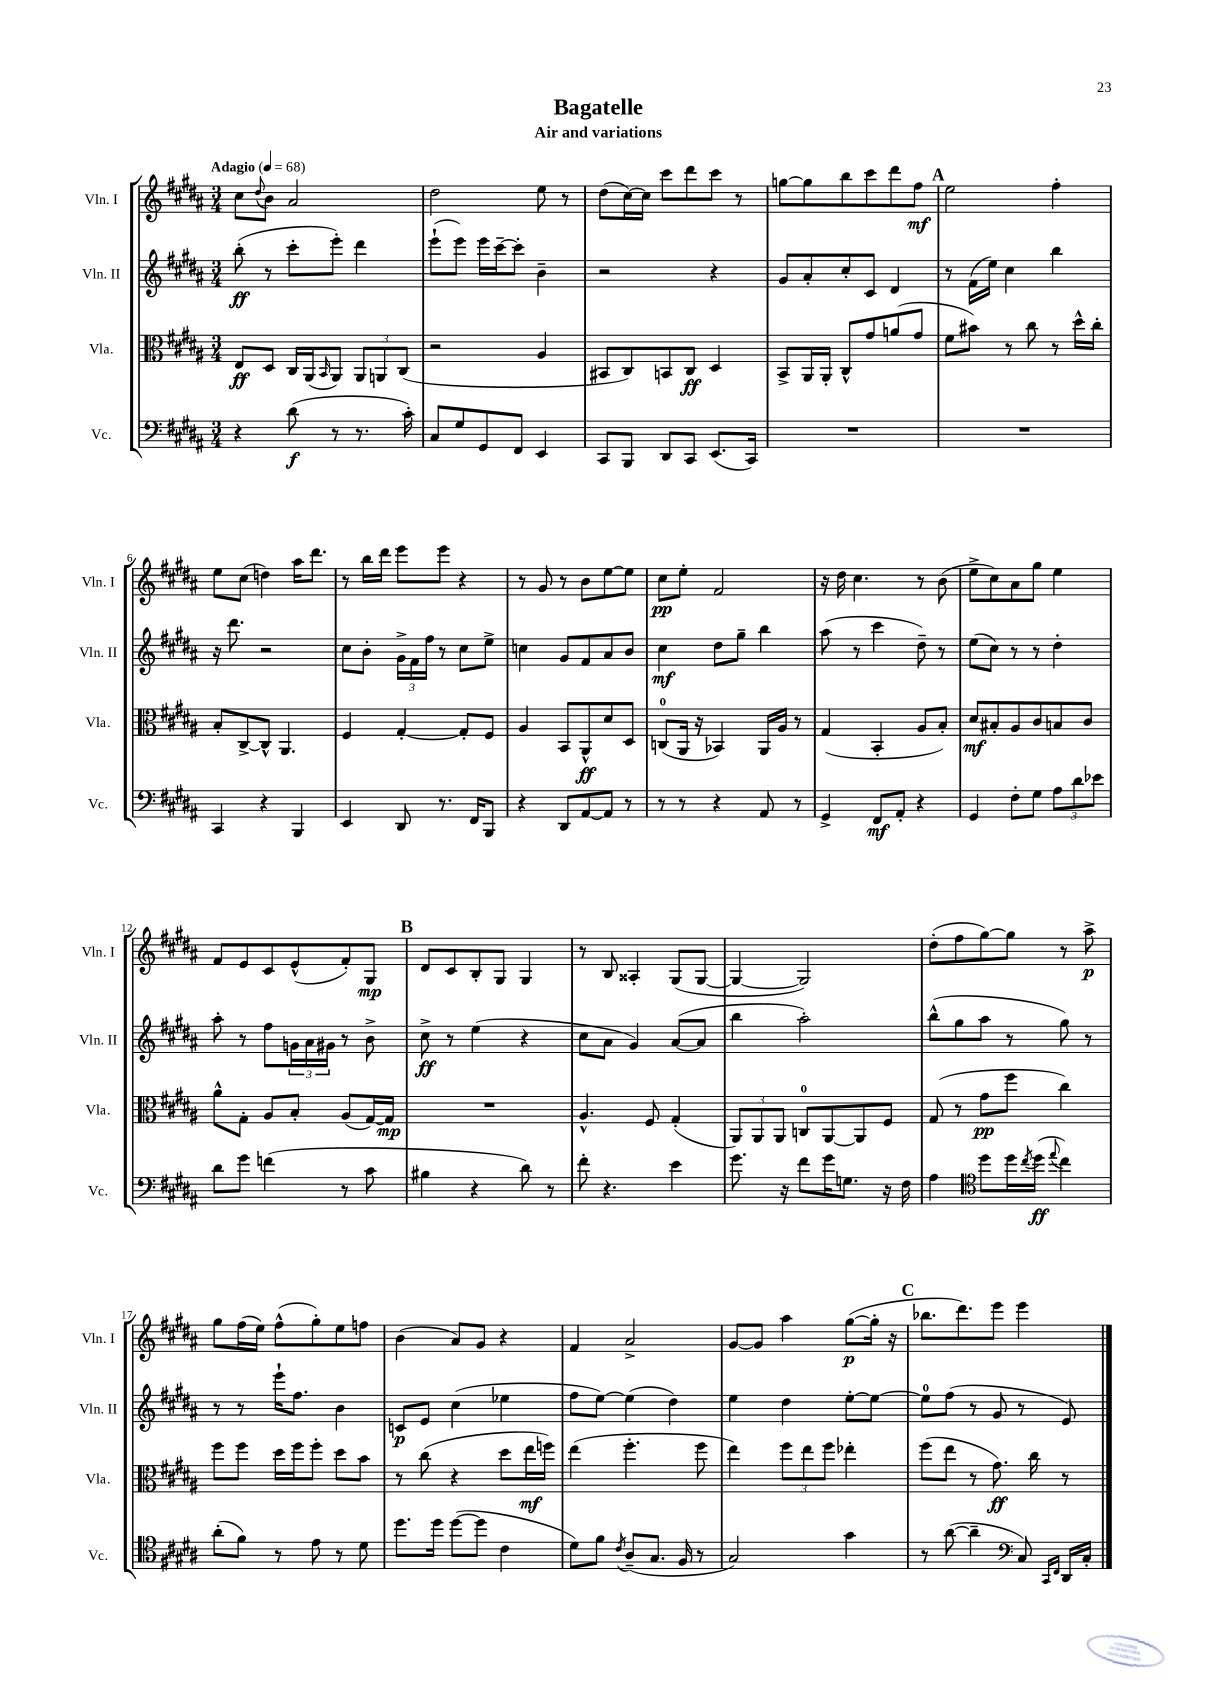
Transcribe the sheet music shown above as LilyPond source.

\header { title = "Bagatelle" subtitle = "Air and variations" }
<<
\new StaffGroup <<
\new Staff = "s0" \with { instrumentName = "Vln. I" shortInstrumentName = "Vln. I" } {
    \clef treble \key b \major \numericTimeSignature \time 3/4 \tempo "Adagio" 4 = 68
    cis''8 \appoggiatura { dis''8 } b'8 ais'2 |
    dis''2 e''8 r8 |
    dis''8( cis''16~) cis''16 cis'''8 dis'''8 cis'''8 r8 |
    g''8~ g''8 b''8 cis'''8 dis'''8 fis''8\mf |
    \mark \markup { \bold "A" } e''2 fis''4-. |
    e''8 cis''8( d''4) ais''16 dis'''8. |
    r8 b''16 dis'''16 e'''8 e'''8 r4 |
    r8 gis'8 r8 b'8 e''8~ e''8 |
    cis''8\pp e''8-. fis'2 |
    r16 dis''16 cis''4. r8 b'8( |
    e''8-> cis''8) ais'8 gis''8 e''4 |
    fis'8 e'8 cis'8 e'8-^( fis'8-.) gis8\mp |
    \mark \markup { \bold "B" } dis'8 cis'8 b8-. gis8 gis4 |
    r8 b8 aisis4-. gis8( gis8~ |
    gis4~ gis2) |
    dis''8-.( fis''8 gis''8~) gis''8 r8 ais''8->\p |
    gis''8 fis''16( e''16) fis''8-^( gis''8-.) e''8 f''8 |
    b'4( ais'8) gis'8 r4 |
    fis'4 ais'2-> |
    gis'8~ gis'8 ais''4 gis''8~\p( gis''16-. r16 |
    \mark \markup { \bold "C" } bes''8. dis'''8.) e'''8 e'''4 \bar "|." |
}
\new Staff = "s1" \with { instrumentName = "Vln. II" shortInstrumentName = "Vln. II" } {
    \clef treble \key b \major \numericTimeSignature \time 3/4
    b''8-.\ff( r8 cis'''8-. e'''8-.) dis'''4 |
    e'''8-!( e'''8) e'''16 cis'''16~-- cis'''8-. b'4-- |
    r2 r4 |
    gis'8 ais'8-. cis''8-. cis'8 dis'4 |
    \mark \markup { \bold "A" } r8 fis'16( e''16) cis''4 b''4 |
    r16 dis'''8. r2 |
    cis''8 b'8-. \tuplet 3/2 { gis'16-> fis'16 fis''16 } r8 cis''8 e''8-> |
    c''4 gis'8 fis'8 ais'8 b'8 |
    cis''4\mf dis''8 gis''8-- b''4 |
    ais''8( r8 cis'''4 dis''8--) r8 |
    e''8( cis''8) r8 r8 dis''4-. |
    ais''8-. r8 fis''8 \tuplet 3/2 { g'16 ais'16 gis'16 } r8 b'8-> |
    \mark \markup { \bold "B" } cis''8->\ff r8 e''4( r4 |
    cis''8 ais'8 gis'4) ais'8~( ais'8 |
    b''4 ais''2-.) |
    b''8-^( gis''8 ais''8 r8 gis''8) r8 |
    r8 r8 e'''16-! fis''8. b'4 |
    c'8\p e'8 cis''4( ees''4 |
    fis''8 e''8~) e''4( dis''4) |
    e''4 dis''4 e''8~-. e''8~ |
    \mark \markup { \bold "C" } e''8-0 fis''8( r8 gis'8 r8 e'8) \bar "|." |
}
\new Staff = "s2" \with { instrumentName = "Vla." shortInstrumentName = "Vla." } {
    \clef alto \key b \major \numericTimeSignature \time 3/4
    e8\ff dis8 cis16 ais,16( \grace { b,16 } ais,8) \tuplet 3/2 { ais,8 a,8 cis8( } |
    r2 ais4 |
    bis,8 cis8) b,8 cis8\ff dis4 |
    b,8-> ais,16 ais,16-. cis8-^ gis'8 a'8( gis'8 |
    \mark \markup { \bold "A" } fis'8 bis'8) r8 cis''8 r8 dis''16-^ cis''16-. |
    b8-. cis8~-> cis8-^ ais,4. |
    fis4 gis4~-. gis8-. fis8 |
    ais4 b,8 ais,8-^\ff dis'8 dis8 |
    c8-0( ais,16 r16 bes,4) ais,16 ais16 r8 |
    gis4( b,4-. ais8 b8-.) |
    dis'8\mf bis8-. ais8 cis'8 b8 cis'8 |
    ais'8-^ gis8-. ais8 b8-. ais8( gis16~) gis16\mp |
    \mark \markup { \bold "B" } R2. |
    ais4.-^ fis8 gis4-.( |
    \tuplet 3/2 { ais,8) ais,8 ais,8 } c8-0 ais,8~ ais,8 fis8 |
    gis8( r8 gis'8\pp fis''8 cis''4) |
    fis''8 fis''8 dis''16 fis''16 fis''8-. dis''8 b'8 |
    r8 cis''8( r4 dis''8 e''16\mf f''16) |
    e''4( fis''4.-. fis''8 |
    e''4) \tuplet 3/2 { fis''8 e''8 fis''8 } ees''4-. |
    \mark \markup { \bold "C" } fis''8( e''8 r8 gis'8.\ff) cis''16 r8 \bar "|." |
}
\new Staff = "s3" \with { instrumentName = "Vc." shortInstrumentName = "Vc." } {
    \clef bass \key b \major \numericTimeSignature \time 3/4
    r4 dis'8\f( r8 r8. cis'16-.) |
    cis8 gis8 gis,8 fis,8 e,4 |
    cis,8 b,,8 dis,8 cis,8 e,8.( cis,16) |
    R2. |
    \mark \markup { \bold "A" } R2. |
    cis,4 r4 b,,4 |
    e,4 dis,8 r8. fis,16 b,,8 |
    r4 dis,8 ais,8~ ais,8 r8 |
    r8 r8 r4 ais,8 r8 |
    gis,4-> fis,8\mf ais,8-. r4 |
    gis,4 fis8-. gis8 \tuplet 3/2 { ais8 dis'8 ees'8 } |
    dis'8 gis'8 f'4( r8 cis'8 |
    \mark \markup { \bold "B" } bis4 r4 dis'8) r8 |
    fis'8-. r4. e'4 |
    gis'8. r16 fis'8 gis'16 g8. r16 fis16 |
    ais4 \clef tenor dis''8 dis''16 \acciaccatura { cis''8 } dis''16\ff( \appoggiatura { e''8 } cis''4) |
    ais'8-.( fis'8) r8 e'8 r8 dis'8 |
    dis''8. dis''16 dis''8~( dis''8 cis'4 |
    dis'8) fis'8 \acciaccatura { cis'8 } ais8--( gis8. fis16 r8 |
    gis2) gis'4 |
    \mark \markup { \bold "C" } r8 ais'8~( ais'4-- \clef bass cis8) \grace { cis,16 fis,16 } dis,16 cis16-. \bar "|." |
}
>>
>>
